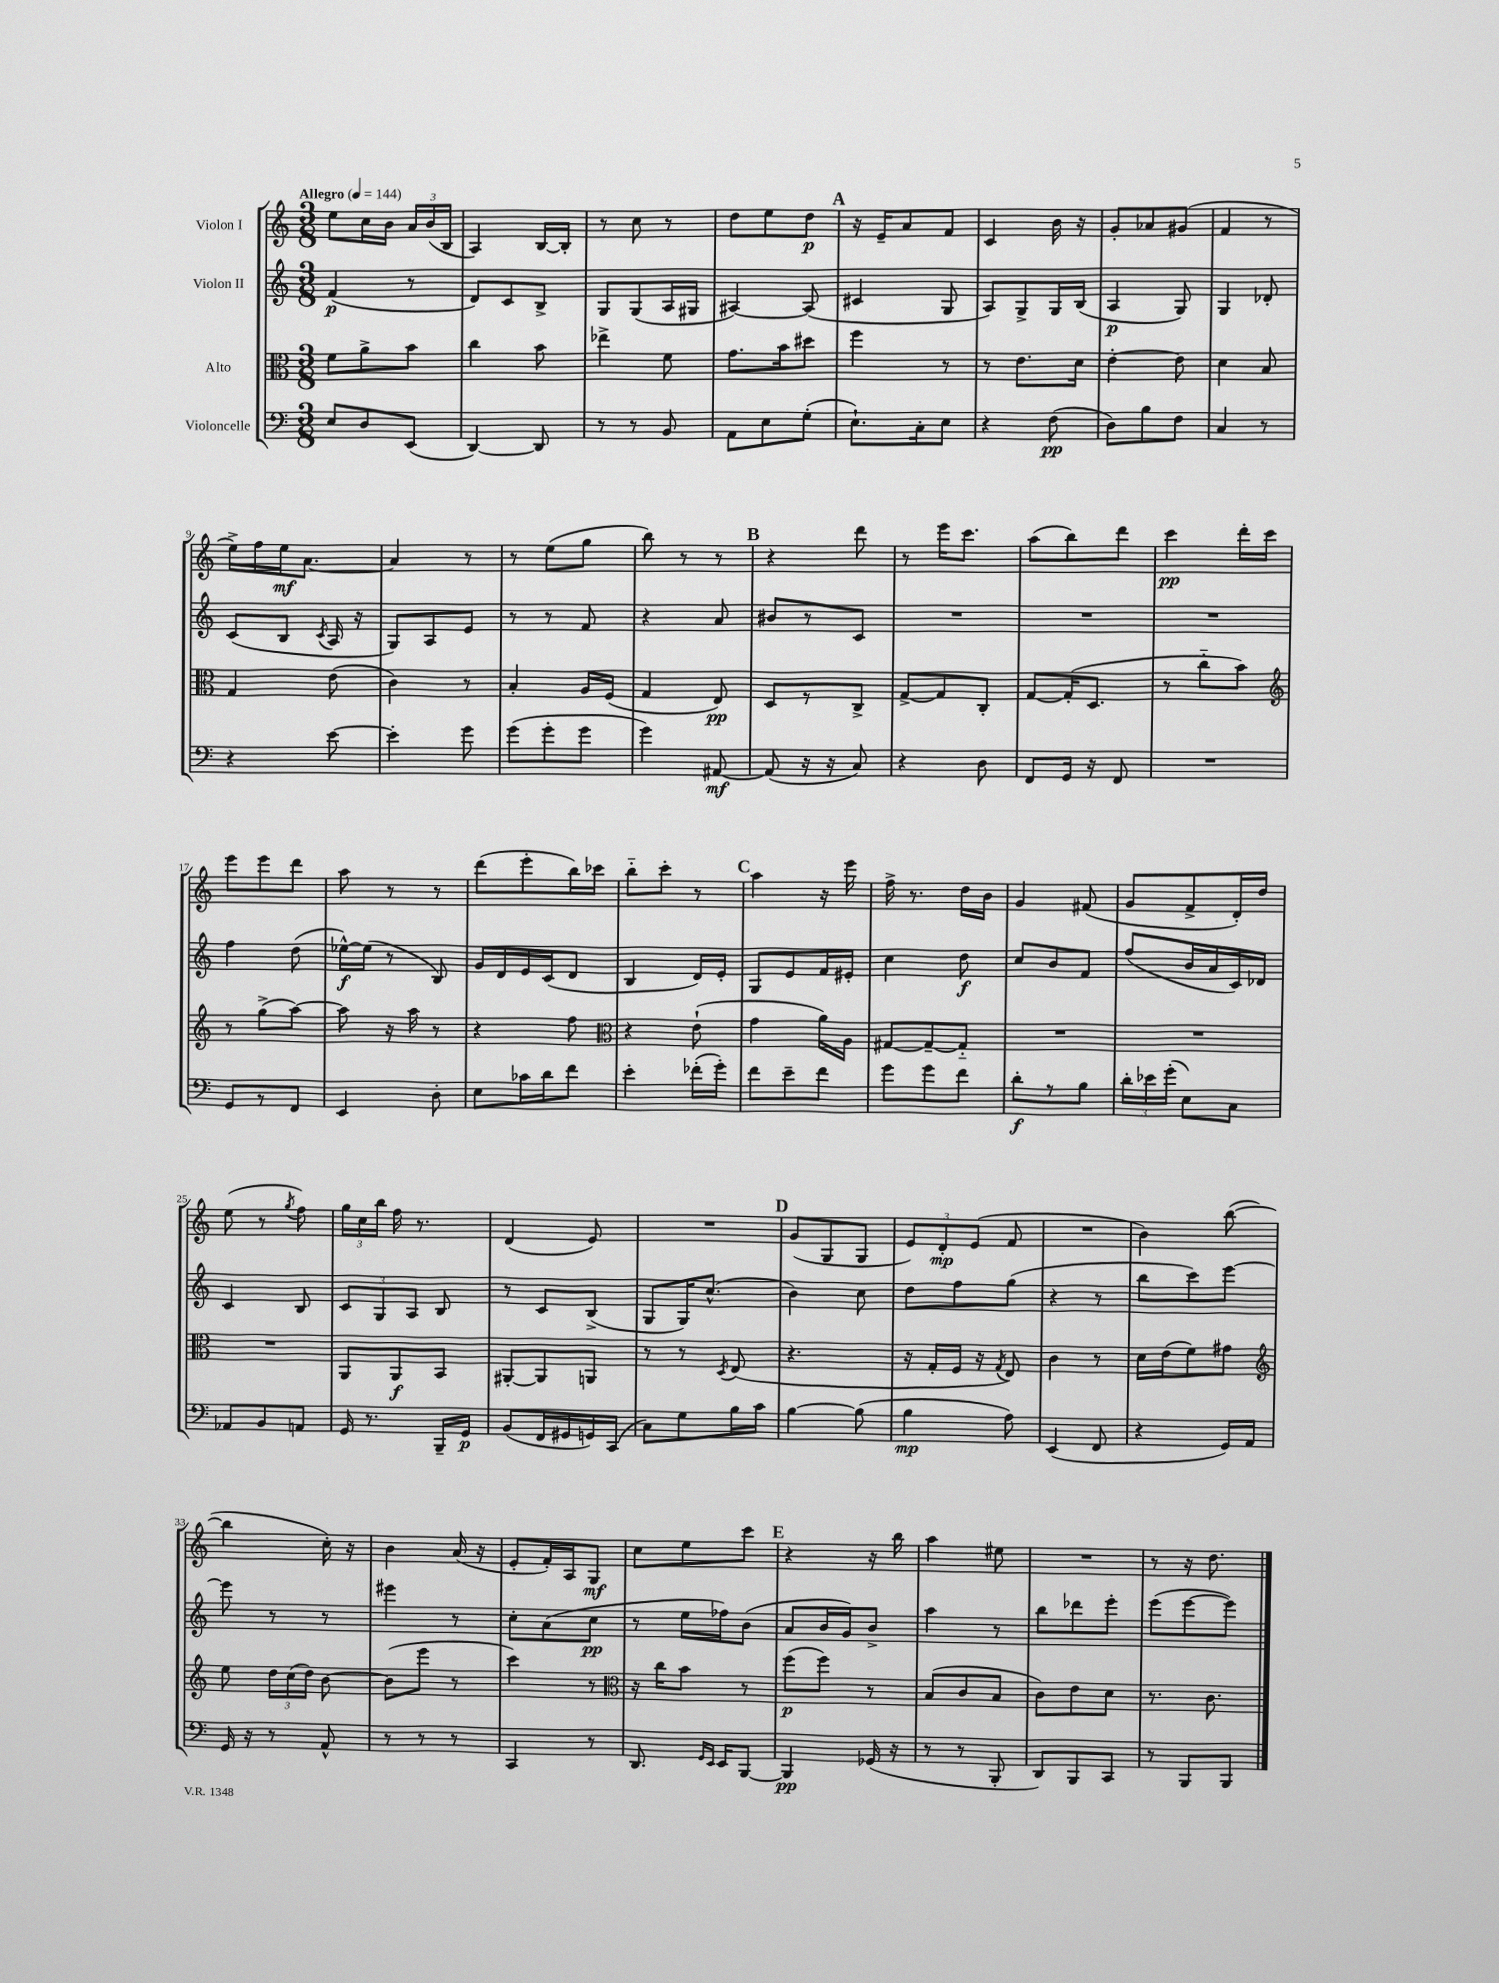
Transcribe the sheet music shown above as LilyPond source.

<<
\new StaffGroup <<
\new Staff = "s0" \with { instrumentName = "Violon I" } {
    \clef treble \key c \major \numericTimeSignature \time 3/8 \tempo "Allegro" 4 = 144
    \autoBeamOff e''8[ c''16 b'16] \tuplet 3/2 { a'16[ b'16( b16] } |
    a4) b16[~ b16]-. |
    r8 c''8 r8 |
    d''8[ e''8 d''8]\p |
    \mark \markup { \bold "A" } r16 e'16[-- a'8 f'8] |
    c'4 b'16 r16 |
    g'8[-. aes'8 gis'8]( |
    f'4 r8 |
    e''16[->) f''16 e''16\mf a'8.]~ |
    a'4 r8 |
    r8 e''8[( g''8] |
    b''8) r8 r8 |
    \mark \markup { \bold "B" } r4 d'''8 |
    r8 e'''16[ c'''8.] |
    a''8[( b''8) d'''8] |
    c'''4\pp d'''16[-. c'''16] |
    e'''8[ e'''8 d'''8] |
    a''8 r8 r8 |
    d'''8[( e'''8-. b''16) ces'''16] |
    b''8[-_ c'''8]-. r8 |
    \mark \markup { \bold "C" } a''4 r16 e'''16 |
    f''16-> r8. d''16[ b'16] |
    g'4 fis'8( |
    g'8[ f'8-> d'16-.) d''16] |
    e''8( r8 \acciaccatura { g''8 } f''8) |
    \tuplet 3/2 { g''16[ c''16 b''16] } f''16 r8. |
    d'4( e'8) |
    R4. |
    \mark \markup { \bold "D" } g'8[( g8 g8] |
    \tuplet 3/2 { e'8[) d'8-.\mp e'8]( } f'8 |
    R4. |
    b'4) b''8~( |
    b''4 c''16-.) r16 |
    b'4 a'16( r16 |
    e'8[-. f'16-.) a16 g8]\mf |
    c''8[ e''8 c'''8] |
    \mark \markup { \bold "E" } r4 r16 b''16 |
    a''4 eis''8 |
    R4. |
    r8 r16 d''8. \bar "|." |
}
\new Staff = "s1" \with { instrumentName = "Violon II" } {
    \clef treble \key c \major \numericTimeSignature \time 3/8
    \autoBeamOff f'4\p( r8 |
    d'8[) c'8 b8]-> |
    g8[ g8( a16 gis16] |
    ais4~) ais8( |
    \mark \markup { \bold "A" } cis'4 g8 |
    a8[) g8-> g16 b16]( |
    a4\p g8) |
    g4 des'8-. |
    c'8[( b8] \acciaccatura { c'8 } a16 r16 |
    g8[) a8 e'8] |
    r8 r8 f'8 |
    r4 a'8 |
    \mark \markup { \bold "B" } bis'8[ r8 c'8] |
    R4. |
    R4. |
    R4. |
    f''4 d''8( |
    ees''16[~-^\f) ees''16]( r8 b8) |
    g'16[ d'16 e'16 c'16( d'8] |
    b4 d'16[) e'16]-. |
    \mark \markup { \bold "C" } g8[ e'8 f'16 eis'16]-. |
    c''4 d''8\f |
    c''8[ b'8 f'8] |
    f''8[( b'16 a'16 c'16) des'16] |
    c'4 b8 |
    \tuplet 3/2 { c'8[ g8 a8] } b8 |
    r8 c'8[ b8]->( |
    g8[ g16) c''8.]-^( |
    \mark \markup { \bold "D" } b'4) c''8 |
    d''8[ f''8 g''8]( |
    r4 r8 |
    b''8[ c'''8) e'''8]~ |
    e'''8 r8 r8 |
    eis'''4 r8 |
    c''8[-. a'8( c''8]\pp |
    r8 e''16[ fes''16) b'8]( |
    \mark \markup { \bold "E" } a'8[ b'16 g'16) b'8]-> |
    a''4 r8 |
    b''8[ des'''8 e'''8]-. |
    e'''8[( e'''8~ e'''8]) \bar "|." |
}
\new Staff = "s2" \with { instrumentName = "Alto" } {
    \clef alto \key c \major \numericTimeSignature \time 3/8
    \autoBeamOff f'8[ a'8-> b'8] |
    c''4 b'8 |
    ees''4-> f'8 |
    g'8.[ b'16 dis''8] |
    \mark \markup { \bold "A" } f''4 r8 |
    r8 e'8.[ d'16] |
    e'4~-. e'8 |
    d'4 b8 |
    g4 e'8( |
    c'4) r8 |
    b4-. a16[ f16]( |
    g4 e8\pp) |
    \mark \markup { \bold "B" } d8[ r8 c8]-> |
    g8[~-> g8 c8]-. |
    g8[~ g16-.( d8.] |
    r8 c''8[-_ b'8]) |
    \clef treble r8 g''8[->( a''8]~) |
    a''8 r16 a''16 r8 |
    r4 f''8 |
    \clef alto r4 e'8-!( |
    \mark \markup { \bold "C" } g'4 a'16[) a16] |
    gis8[~ gis8~-- gis8]-_ |
    R4. |
    R4. |
    R4. |
    a,8[ a,8\f b,8] |
    ais,8[~-. ais,8 a,8] |
    r8 r8 \acciaccatura { d8 } e8( |
    \mark \markup { \bold "D" } r4. |
    r16 g16[-. f16] r16 \acciaccatura { g8 } e8) |
    c'4 r8 |
    d'16[ e'16( f'8) gis'8] |
    \clef treble e''8 \tuplet 3/2 { d''16[ c''16( d''16]) } b'8~ |
    b'8[( e'''8] r8 |
    c'''4) r8 |
    \clef alto r16 c''16[ b'8] r8 |
    \mark \markup { \bold "E" } f''8[\p( f''8]) r8 |
    b8[( c'8 b8] |
    c'8[) e'8 d'8] |
    r8. c'8. \bar "|." |
}
\new Staff = "s3" \with { instrumentName = "Violoncelle" } {
    \clef bass \key c \major \numericTimeSignature \time 3/8
    \autoBeamOff e8[ d8 e,8]( |
    d,4~) d,8 |
    r8 r8 b,8 |
    a,8[ e8 g8]-.( |
    \mark \markup { \bold "A" } e8.[-!) c16-. e8] |
    r4 f8\pp( |
    d8[) b8 f8] |
    c4 r8 |
    r4 e'8~ |
    e'4-. g'8 |
    g'8[( g'8-. g'8] |
    g'4) ais,8~\mf |
    \mark \markup { \bold "B" } ais,8( r16 r16 c8) |
    r4 d8 |
    f,8[ g,16] r16 f,8 |
    R4. |
    g,8[ r8 f,8] |
    e,4 d8-. |
    e8[ ces'16 d'16 f'8] |
    e'4-. fes'16[-.( g'16]-.) |
    \mark \markup { \bold "C" } f'8[ e'8-- f'8] |
    g'8[ g'8 f'8] |
    d'8[-.\f r8 b8] |
    \tuplet 3/2 { d'16[-. ees'16 g'16]-.( } e8[) c8] |
    aes,8[ b,8 a,8] |
    g,16 r8. b,,16[-- g,16]\p |
    b,8[( f,16 gis,16 g,16) c,16]( |
    c8[) g8 b16 c'16] |
    \mark \markup { \bold "D" } b4~ b8( |
    b4\mp a8) |
    e,4( f,8 |
    r4 g,16[) a,16] |
    g,16 r16 r8 a,8-^ |
    r8 r8 r8 |
    c,4 r8 |
    d,8. \grace { g,16[ e,16] } e,16[ b,,8]~ |
    \mark \markup { \bold "E" } b,,4\pp ges,16( r16 |
    r8 r8 b,,8-. |
    d,8[) b,,8 c,8] |
    r8 b,,8[ b,,8] \bar "|." |
}
>>
>>
